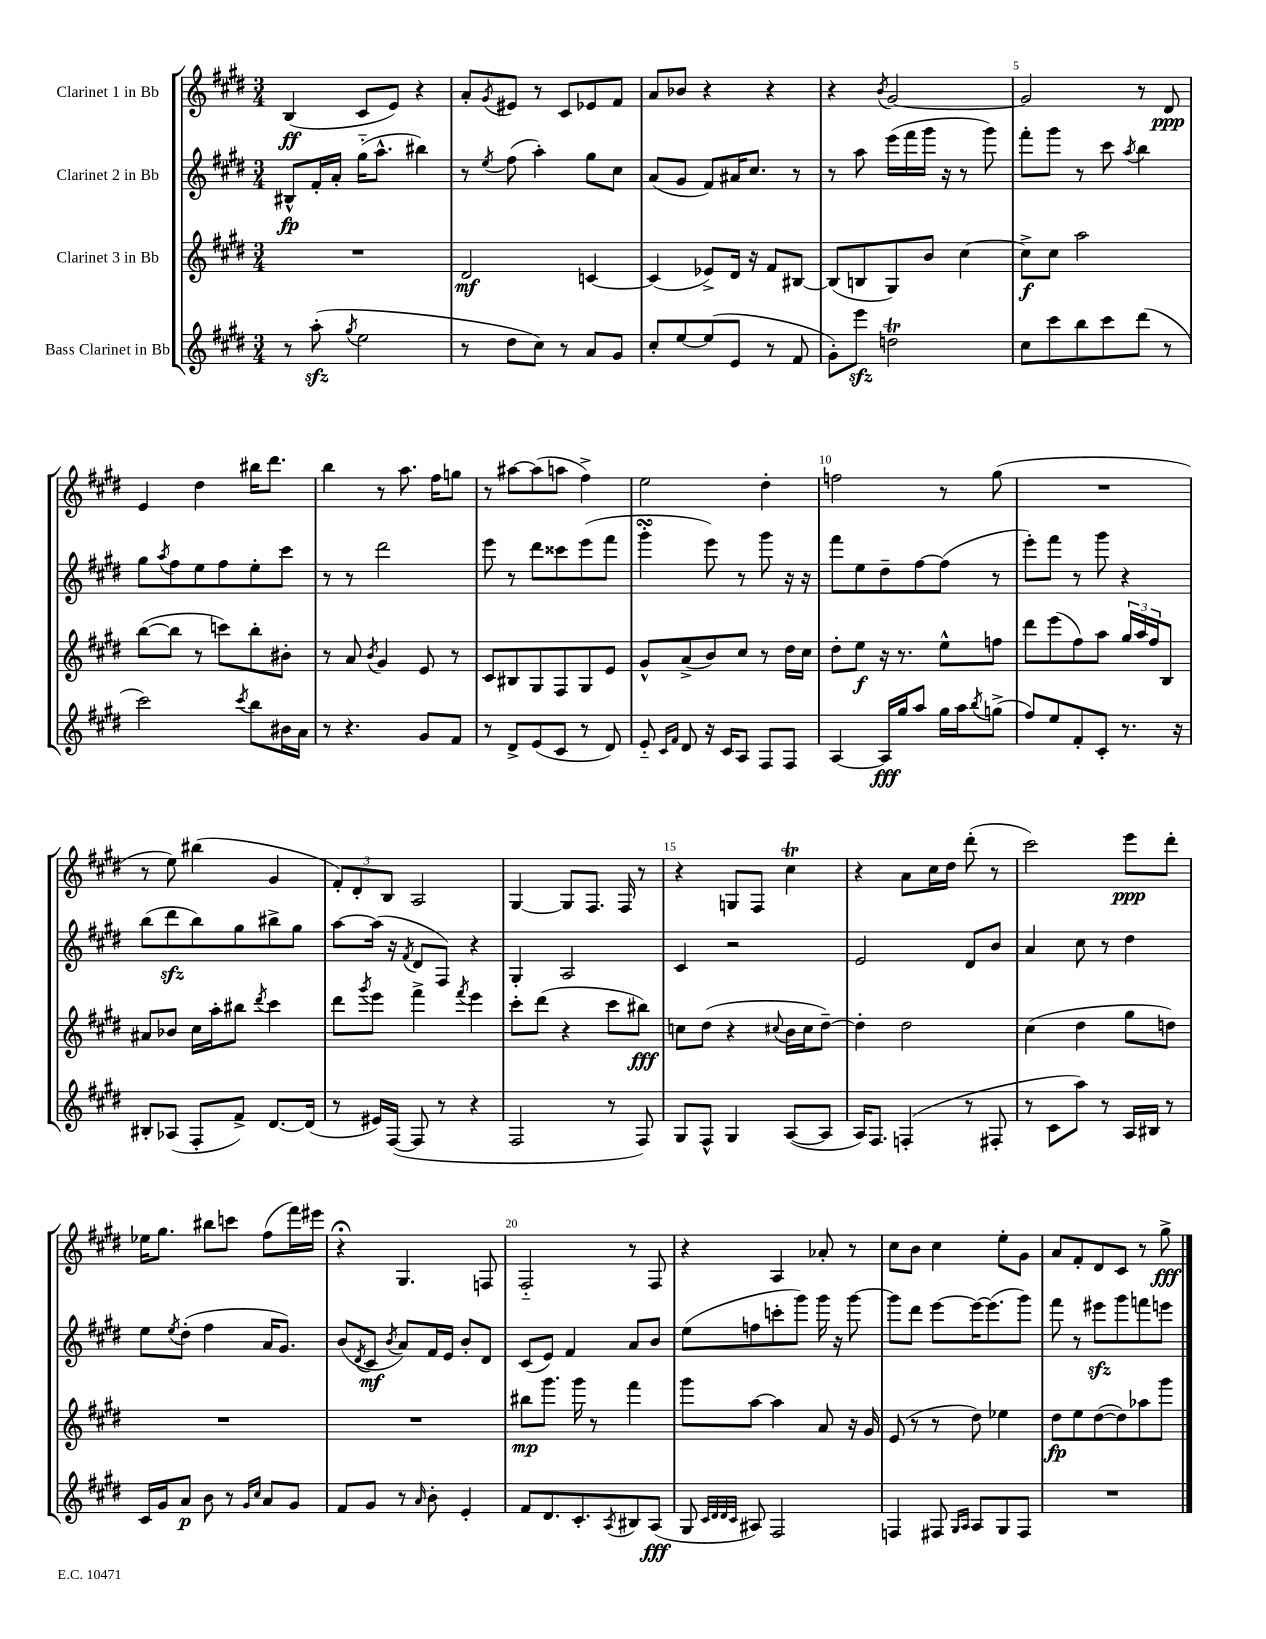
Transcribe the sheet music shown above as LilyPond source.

<<
\new StaffGroup <<
\new Staff = "s0" \with { instrumentName = "Clarinet 1 in Bb" } {
    \clef treble \key e \major \numericTimeSignature \time 3/4
    b4\ff( cis'8 e'8) r4 |
    a'8-. \acciaccatura { gis'8 } eis'8 r8 cis'8 ees'8 fis'8 |
    a'8 bes'8 r4 r4 |
    r4 \acciaccatura { b'8 } gis'2~ |
    gis'2 r8 dis'8\ppp |
    e'4 dis''4 bis''16 dis'''8. |
    b''4 r8 a''8. fis''16 g''8 |
    r8 ais''8~ ais''8( a''8 fis''4->) |
    e''2 dis''4-. |
    f''2 r8 gis''8( |
    R2. |
    r8 e''8) bis''4( gis'4 |
    \tuplet 3/2 { fis'8-.) dis'8-. b8 } a2 |
    gis4~ gis8 fis8. fis16 r8 |
    r4 g8 fis8 cis''4\trill |
    r4 a'8 cis''16 dis''16 dis'''8-.( r8 |
    cis'''2) e'''8\ppp dis'''8-. |
    ees''16 gis''8. bis''8 c'''8 fis''8( fis'''16) eis'''16 |
    r4\fermata gis4. f8 |
    fis2-_ r8 fis8 |
    r4 a4 aes'8-. r8 |
    cis''8 b'8 cis''4 e''8-. gis'8 |
    a'8 fis'8-. dis'8 cis'8 r8 gis''8->\fff \bar "|." |
}
\new Staff = "s1" \with { instrumentName = "Clarinet 2 in Bb" } {
    \clef treble \key e \major \numericTimeSignature \time 3/4
    bis8-^\fp fis'16-. a'16-. gis''16-_( a''8.-^ bis''4) |
    r8 \acciaccatura { e''8 } fis''8( a''4-.) gis''8 cis''8 |
    a'8( gis'8 fis'8) ais'16 cis''8. r8 |
    r8 a''8 e'''16( fis'''16 gis'''16 r16 r8 gis'''8) |
    fis'''8-. gis'''8 r8 cis'''8 \acciaccatura { a''8 } b''4 |
    gis''8 \acciaccatura { a''8 } fis''8 e''8 fis''8 e''8-. cis'''8 |
    r8 r8 dis'''2 |
    e'''8 r8 dis'''8 cisis'''8 e'''8( fis'''8 |
    gis'''4-.\turn e'''8) r8 gis'''8 r16 r16 |
    fis'''8 e''8 dis''8-- fis''8~ fis''8( r8 |
    e'''8-.) fis'''8 r8 gis'''8 r4 |
    b''8( dis'''8\sfz b''8) gis''8 bis''8-> gis''8 |
    a''8~ a''16( r16 \acciaccatura { fis'8 } dis'8 fis8) r4 |
    gis4-. a2 |
    cis'4 r2 |
    e'2 dis'8 b'8 |
    a'4 cis''8 r8 dis''4 |
    e''8 \acciaccatura { e''8 } dis''8-.( fis''4 a'16 gis'8.) |
    b'8( \acciaccatura { dis'8 } cis'8\mf \acciaccatura { b'8 } a'8) fis'16 e'16 b'8-. dis'8 |
    cis'8( e'8) fis'4 a'8 b'8 |
    e''8( f''8 c'''8-. gis'''8) gis'''16 r16 gis'''8~ |
    gis'''8 dis'''8 e'''8~ e'''16~ e'''8.( gis'''8) |
    fis'''8 r8 eis'''8\sfz gis'''8 f'''8 e'''8 \bar "|." |
}
\new Staff = "s2" \with { instrumentName = "Clarinet 3 in Bb" } {
    \clef treble \key e \major \numericTimeSignature \time 3/4
    R2. |
    dis'2\mf c'4~ |
    c'4( ees'8->) dis'16 r16 fis'8 bis8~ |
    bis8( b8 gis8) b'8 cis''4~ |
    cis''8->\f cis''8 a''2 |
    b''8~( b''8 r8 c'''8) b''8-. bis'8-. |
    r8 a'8 \acciaccatura { b'8 } gis'4 e'8 r8 |
    cis'8 bis8 gis8 fis8 gis8 e'8 |
    gis'8-^ a'8->( b'8) cis''8 r8 dis''16 cis''16 |
    dis''8-. e''8\f r16 r8. e''8-^ f''8 |
    dis'''8 e'''8( fis''8) a''8 \tuplet 3/2 { gis''16 a''16 fis''16 } b8 |
    ais'8 bes'8 cis''16 a''16-. bis''8 \acciaccatura { dis'''8 } cis'''4 |
    dis'''8 \acciaccatura { gis'''8 } e'''8 fis'''4-> \acciaccatura { fis'''8 } e'''4 |
    cis'''8-. dis'''8( r4 cis'''8 bis''8\fff) |
    c''8 dis''8( r4 \appoggiatura { cis''8 } b'16 cis''16 dis''8~--) |
    dis''4-. dis''2 |
    cis''4( dis''4 gis''8 d''8) |
    R2. |
    R2. |
    bis''8\mp gis'''8. gis'''16 r8 fis'''4 |
    gis'''8 a''8~ a''4 a'8 r16 gis'16 |
    e'8( r8 r8 dis''8) ees''4 |
    dis''8\fp e''8 dis''8~( dis''8) aes''8 gis'''8 \bar "|." |
}
\new Staff = "s3" \with { instrumentName = "Bass Clarinet in Bb" } {
    \clef treble \key e \major \numericTimeSignature \time 3/4
    r8 a''8-.\sfz( \acciaccatura { gis''8 } e''2 |
    r8 dis''8 cis''8) r8 a'8 gis'8 |
    cis''8-. e''8~ e''8( e'8 r8 fis'8 |
    gis'8-.) e'''8\sfz d''2\trill |
    cis''8 cis'''8 b''8 cis'''8 dis'''8( r8 |
    cis'''2) \acciaccatura { cis'''8 } b''8 bis'16 a'16 |
    r8 r4. gis'8 fis'8 |
    r8 dis'8-> e'8( cis'8 r8 dis'8) |
    e'8-_ \grace { cis'16 fis'16 } dis'8 r16 cis'16 a8 fis8 fis8 |
    a4~ a16\fff gis''16 a''8 gis''16 a''16 \acciaccatura { b''8 } g''8->( |
    fis''8) e''8 fis'8-. cis'8-. r8. r16 |
    bis8-. aes8( fis8-. fis'8->) dis'8.~ dis'16( |
    r8 eis'16) fis16~( fis8 r8 r4 |
    fis2 r8 fis8) |
    gis8 fis8-^ gis4 a8~( a8 |
    a16) fis8. f4-.( r8 fis8-. |
    r8 cis'8 a''8) r8 a16 bis16 r8 |
    cis'16 gis'16 a'8\p b'8 r8 \grace { gis'16 cis''16 } a'8 gis'8 |
    fis'8 gis'8 r8 \grace { a'16 } b'8-. e'4-. |
    fis'8 dis'8. cis'8.-. \acciaccatura { a8 } bis8 a8\fff( |
    gis8 \grace { cis'32 dis'32 dis'32 cis'32 } ais8) fis2 |
    f4 fis8 \grace { gis16 a16 } a8 gis8 fis8 |
    R2. \bar "|." |
}
>>
>>
\layout { \context { \Score \override BarNumber.break-visibility = ##(#f #t #t) barNumberVisibility = #(every-nth-bar-number-visible 5) } }
